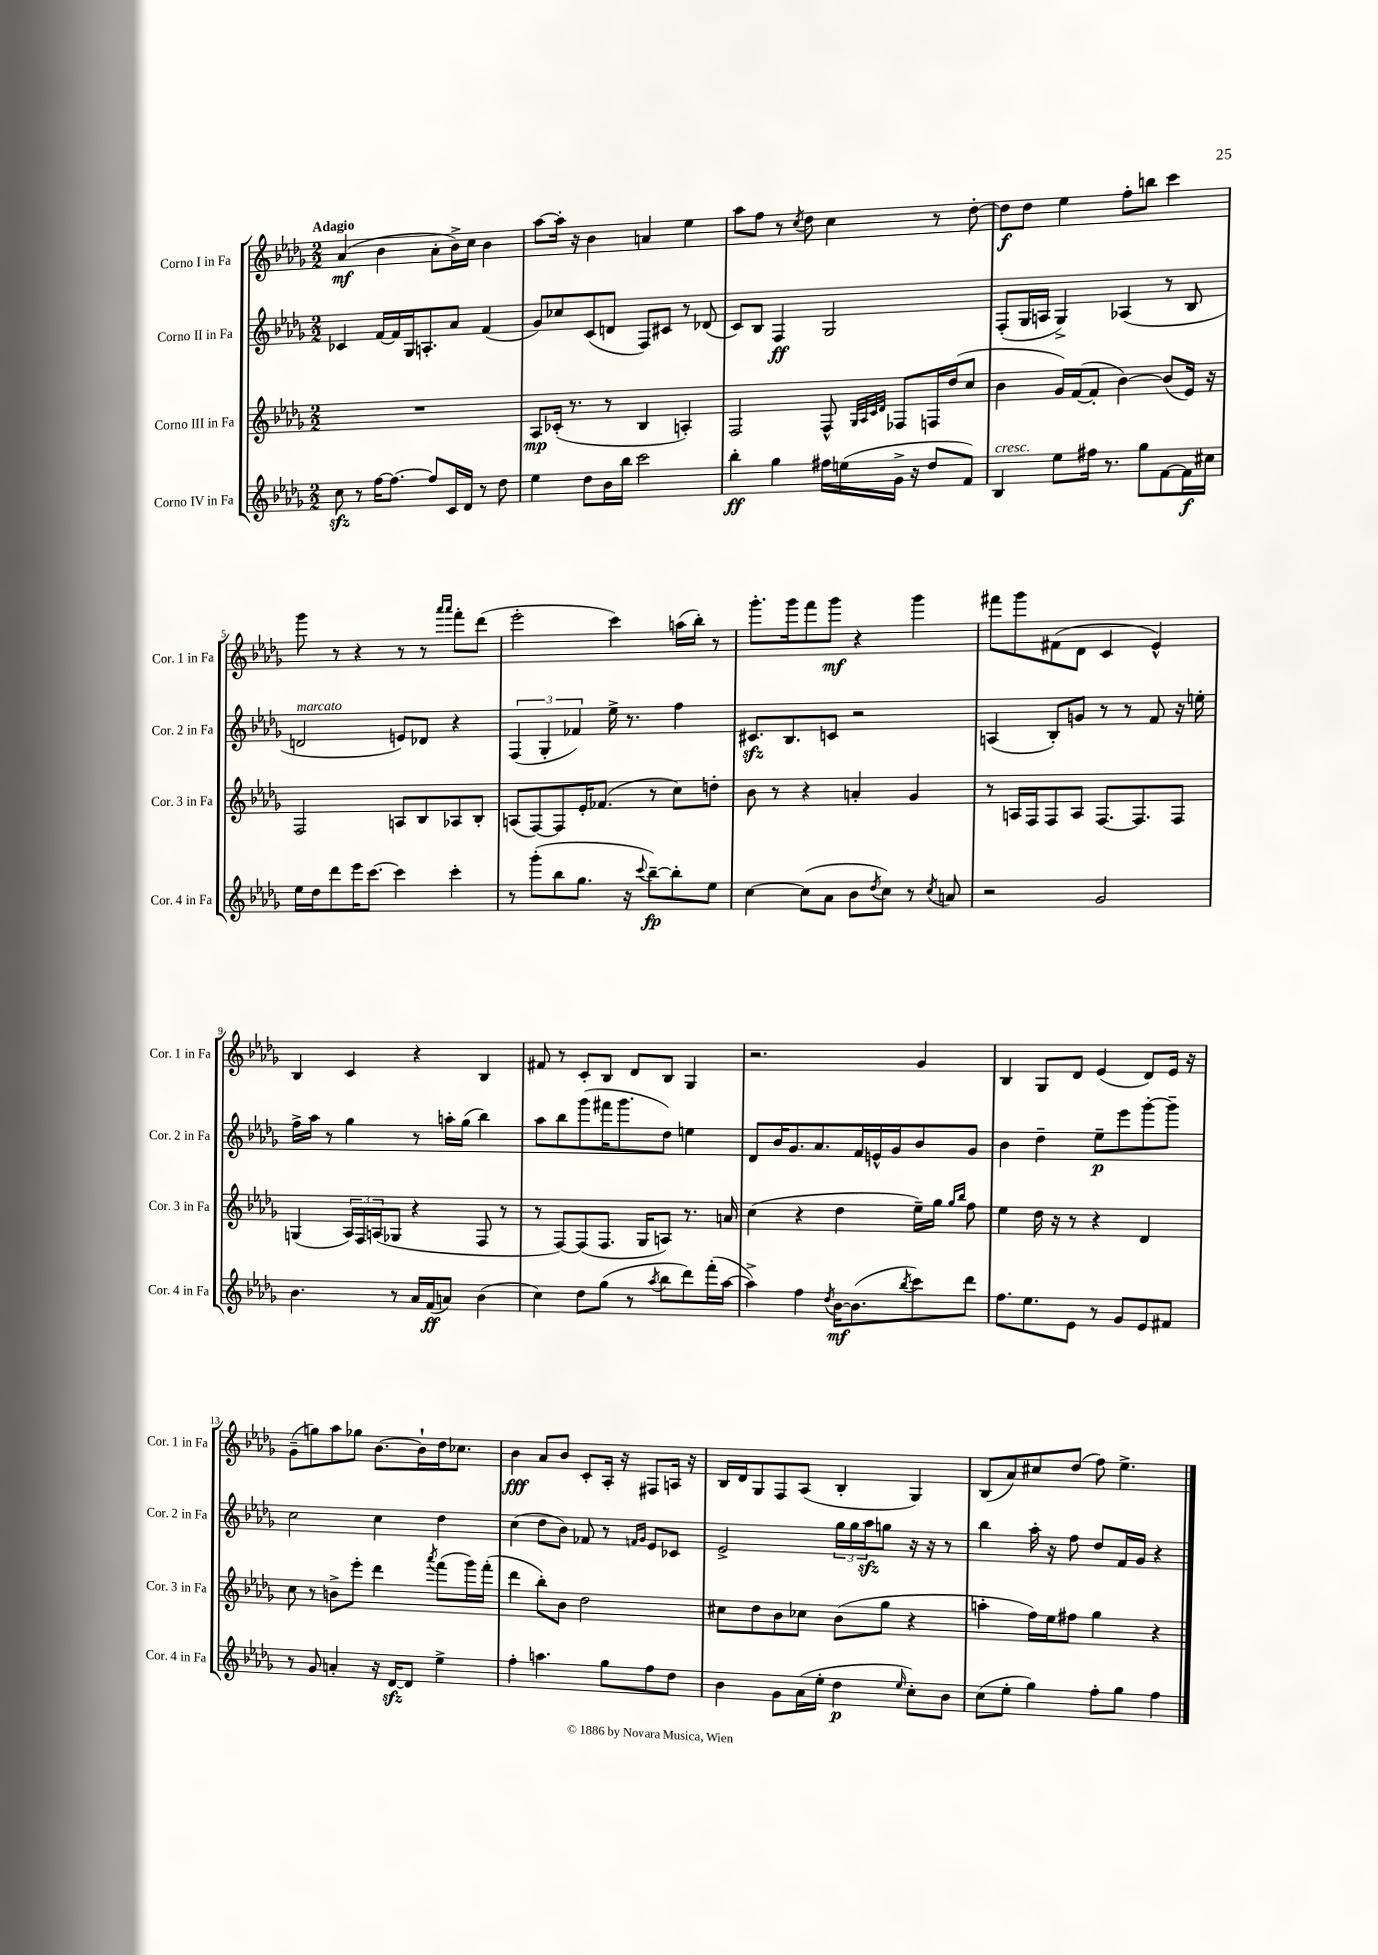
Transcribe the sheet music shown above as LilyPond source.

<<
\new StaffGroup <<
\new Staff = "s0" \with { instrumentName = "Corno I in Fa" shortInstrumentName = "Cor. 1 in Fa" } {
    \clef treble \key des \major \numericTimeSignature \time 2/2 \tempo "Adagio"
    aes'4\mf( bes'4 aes'8-. bes'16->) c''16 bes'4 |
    aes''8~ aes''16-. r16 bes'4 a'4 ees''4 |
    aes''8 f''8 r8 \acciaccatura { c''8 } des''8 c''4 r8 des''8~-. |
    des''8\f des''8 ees''4 f''8-. b''8 c'''4 |
    ges'''8 r8 r4 r8 r8 \grace { aes'''16 aes'''16 } f'''8-. des'''8( |
    ees'''2-. c'''4) a''16( bes''16-.) r8 |
    ges'''8.-. ges'''16 f'''8 ges'''8\mf r4 ges'''4 |
    fis'''8 ges'''8 fis'8( des'8 c'4 ees'4-^) |
    bes4 c'4 r4 bes4 |
    fis'8 r8 c'8-. bes8 des'8 bes8 ges4 |
    r2. ges'4 |
    bes4 ges8 des'8 ees'4( des'8) ees'16 r16 |
    ges'8--( g''8) aes''8 ges''8 bes'8.~ bes'16-! des''16 ces''8. |
    bes'4\fff aes'8 bes'8 c'8-. aes16-. r16 fis8 a16 r16 |
    bes16 des'16 ges8 f8 aes8( bes4-. ges4) |
    bes8( aes'8) cis''8 des''8( f''8) ees''4.-> \bar "|." |
}
\new Staff = "s1" \with { instrumentName = "Corno II in Fa" shortInstrumentName = "Cor. 2 in Fa" } {
    \clef treble \key des \major \numericTimeSignature \time 2/2
    ces'4 f'16~ f'16 ges16 a8.-. aes'8 f'4( |
    ges'8) ces''8 c'8( d'8 f8) cis'8 r8 des'8( |
    c'8) bes8 f4\ff ges2 |
    f8-.( ges16 a16 ges4->) aes4( r8 bes8 |
    d'2^\markup { \italic "marcato" } e'8) des'8 r4 |
    \tuplet 3/2 { f4( ges4-. fes'4) } ees''16-> r8. f''4 |
    cis'8.\sfz bes8. c'8 r2 |
    a4( bes8-.) g'8 r8 r8 f'8 r16 e''16-. |
    f''16-> aes''16 r8 ges''4 r8 a''16-. ges''16( bes''4) |
    aes''8 bes''8 ges'''8( fis'''16 ges'''8. des''8) e''4 |
    des'8 bes'16 ges'8. aes'8. f'16 e'16-^ ges'16 bes'8 ges'8 |
    bes'4 des''4-- ees''8--\p ees'''8 ges'''8~-. ges'''8-- |
    c''2 c''4 des''4 |
    c''4( des''8 bes'8) fes'8 r8 \grace { f'16 ges'16 } ees'8 ces'8 |
    ees'2-> \tuplet 3/2 { ges''16 ges''16 aes''16\sfz } g''8 r16 r16 r8 |
    bes''4 aes''16-. r16 f''8 des''8 f'16 ges'16 r4 \bar "|." |
}
\new Staff = "s2" \with { instrumentName = "Corno III in Fa" shortInstrumentName = "Cor. 3 in Fa" } {
    \clef treble \key des \major \numericTimeSignature \time 2/2
    R1 |
    aes8\mp ces'16-.( r8. r8 bes4 a4-.) |
    f2 f8-^ \grace { ges32 aes32 c'32 des'32 } fes8 f16 des''16( c''8 |
    bes'4 ges'16) f'16~( f'8-. bes'4~) bes'8( ees'16) r16 |
    f2 a8 bes8 aes8 bes8-. |
    a8( f8~) f8 ees'16-. fes'8.( r8 c''8) d''8-. |
    bes'8 r8 r4 a'4-. ges'4 |
    r8 a16 f16 f8 a8 f8.~ f8. f8 |
    g4( \tuplet 3/2 { aes16) f16 a16( } ges8 r4 f8 r8 |
    r8 f8~) f8( f8. ges16 a8) r8. a'16 |
    c''4( r4 des''4 ees''16--) ges''16 \grace { ges''16 bes''16 } f''8 |
    ees''4 des''16 r16 r8 r4 des'4 |
    c''8 r8 b'8-> ees'''8-. des'''4 \acciaccatura { aes'''8 } f'''8( ges'''16) f'''16-.( |
    des'''4 bes''8-.) bes'8 des''2 |
    cis''8 des''8 bes'8 ces''8 bes'8( ges''8 r4 |
    a''4-. f''16) ees''16 fis''8 ges''4 r4 \bar "|." |
}
\new Staff = "s3" \with { instrumentName = "Corno IV in Fa" shortInstrumentName = "Cor. 4 in Fa" } {
    \clef treble \key des \major \numericTimeSignature \time 2/2
    c''8\sfz r8 f''16~ f''8.~ f''8 c'16 des'16 r8 des''8 |
    ees''4 des''8 bes'16 bes''16 c'''2 |
    bes''4-.\ff ges''4 fis''16 e''16( ges'16-> r16 des''8 f'8) |
    bes4^\markup { \italic "cresc." } ees''8 fis''16 r8. ges''8 f'8~ f'16\f cis''16 |
    ees''16 des''16 des'''8 ees'''16 c'''8.~ c'''4 c'''4-. |
    r8 ges'''8-.( bes''8 ges''8. r16 \appoggiatura { c'''8 } bes''8~--\fp) bes''8-. ees''8 |
    c''4~ c''8( aes'8 bes'8 \acciaccatura { des''8 } c''8) r8 \acciaccatura { c''8 } a'8 |
    r2 ges'2 |
    bes'4. r8 aes'16 f'16\ff( a'8) bes'4( |
    c''4) des''8 ges''8( r8 \acciaccatura { aes''8 } bes''8 des'''8) f'''16-.( aes''16~ |
    aes''4->) f''4 \acciaccatura { des''8 } bes'16~\mf bes'8.( \acciaccatura { bes''8 } c'''8) des'''8 |
    f''8. ees''8. ees'8 r8 ges'8 ees'8 fis'8 |
    r8 ges'8 a'4-. r16 des'16~\sfz des'8 ees''4-> |
    f''4-. a''4. ges''8 f''8 des''8 |
    bes'4 ges'8 aes'16( ees''16-. des''4\p \grace { ees''16 } c''8-.) bes'8 |
    c''8( ees''8-. ges''4) f''8-. ges''8 f''4 \bar "|." |
}
>>
>>
